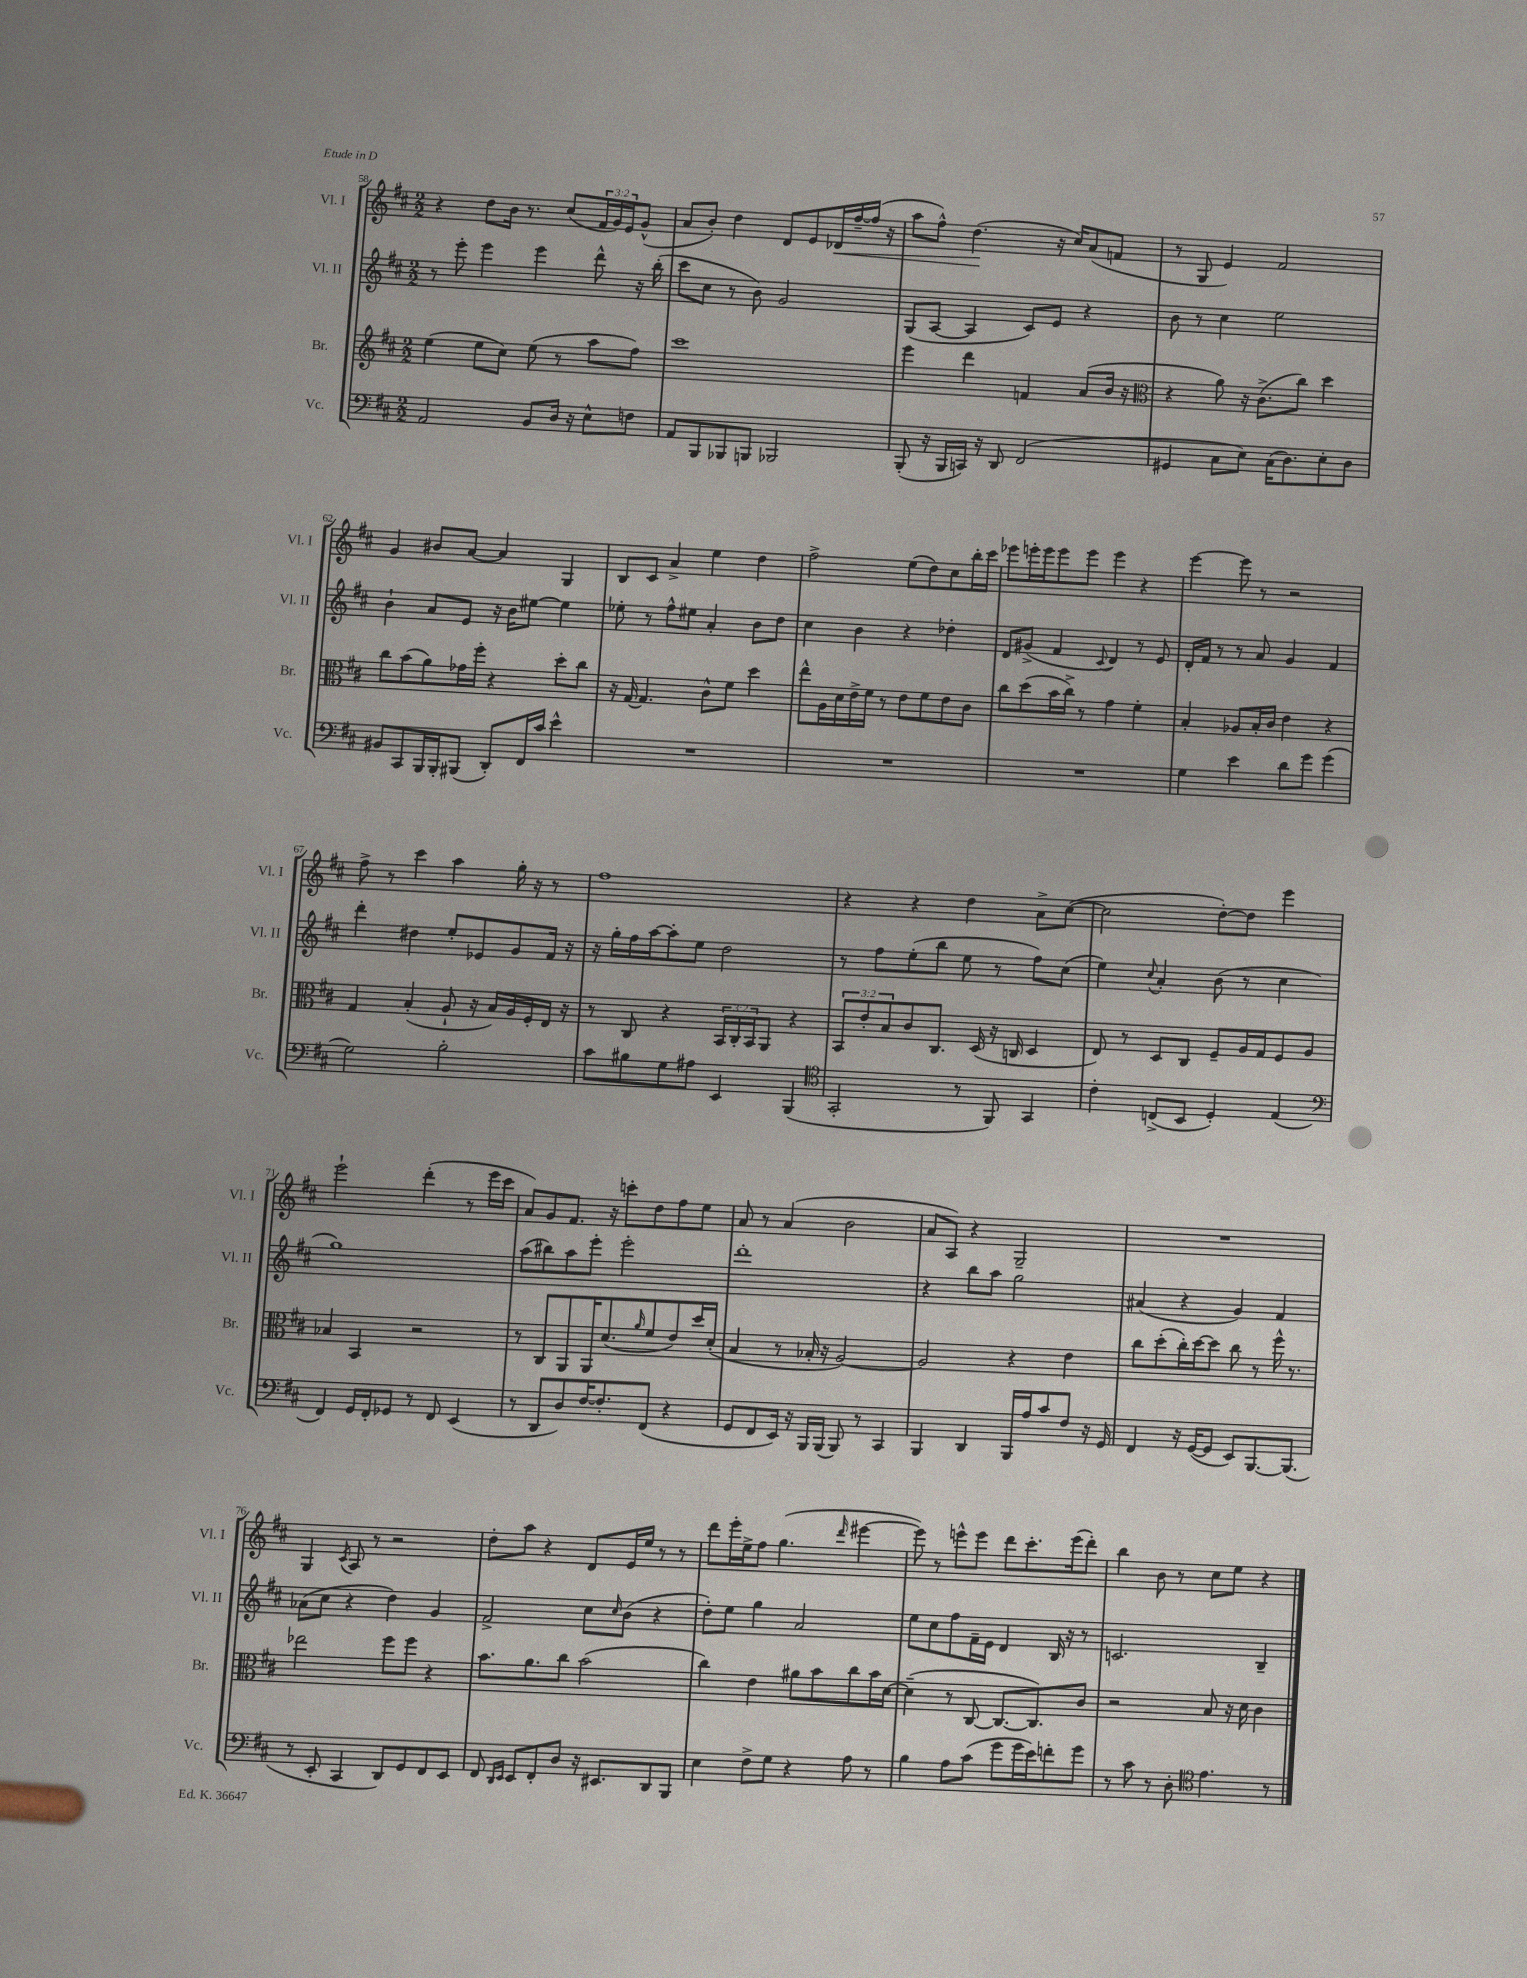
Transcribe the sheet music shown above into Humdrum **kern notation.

**kern	**kern	**kern	**kern	**dynam
*part4	*part3	*part2	*part1	*part1
*staff4	*staff3	*staff2	*staff1	*staff1
*I"Vc.	*I"Br.	*I"Vl. II	*I"Vl. I	*
*I'Vc.	*I'Br.	*I'Vl. II	*I'Vl. I	*
*clefF4	*clefG2	*clefG2	*clefG2	*
*k[f#c#]	*k[f#c#]	*k[f#c#]	*k[f#c#]	*
*M2/2	*M2/2	*M2/2	*M2/2	*
=58	=58	=58	=58	=58
2AA/	(4ee\	8r	4r	.
.	.	8eee'\	.	.
.	8ee\L	4eee\	8dd\L	.
.	8cc#\J)	.	16b\Jk	.
.	.	.	8.r	.
8BB/L	(8ee\	4eee\	.	.
16D/Jk	8r	.	(8cc#/L	.
16r	.	.	.	.
8E^^\L	8aa\L	8ddd^^\	24f#/L	.
.	.	.	24g/)	.
.	.	.	24e/J	.
8Fn\J	8ff#\J)	16r	(8g^^/J	.
.	.	(16bb'\	.	.
=59	=59	=59	=59	=59
8AA/L	1ccc#	8ccc#\L	8a/L	.
8BBB/	.	8cc#\J	8b'/J)	.
8BBB-X/	.	8r	4dd\	.
8BBBn/J	.	8b\)	.	.
2BBB-X/	.	2g/	8d/L	.
.	.	.	8e/	.
!	!	!	!	!LO:HP:b
.	.	.	16d-X/L	<
.	.	.	[16ff#~/	.
.	.	.	(16ff#/JJ]	.
.	.	.	16r	.
=60	=60	=60	=60	=60
(8BBB'/	4eee\	(8G/L	8aa\L	.
16r	.	[8A/J	8ff#^^\J)	.
16BBB/LL	.	.	.	.
16CCn/JJ)	4ddd\	4A/]	(4.dd\	.
16r	.	.	.	.
8DD/	.	.	.	.
(2FF#/	4fn/	8c#/L)	.	.
.	.	8e/J	16r	[
.	.	.	16cc#/KL)	.
.	(8a/L	4r	(8a/	.
.	16b/Jk	.	8fn/J	.
.	16r	.	.	.
=61	=61	=61	=61	=61
*	*clefC3	*	*	*
4GG#X/	4r	8b\	8r	.
.	.	8r	8G/	.
8C#\L	8a\)	4cc#\	4e/)	.
8E\J)	16r	.	.	.
.	(8.c#^\L	.	.	.
(16C#\KL	.	2ee\	2f#/	.
8.D\)	.	.	.	.
.	8cc#\J)	.	.	.
8E'\	4dd\	.	.	.
8D\J	.	.	.	.
!!LO:LB:g=z
=62	=62	=62	=62	=62
8BB#X/L	8cc#\L	4b`\	4g/	.
8CC#/	(8b\	.	.	.
16BBB/L	8a\)	8a/L	8b#X/L	.
16BBB'/J	.	.	.	.
(8BBB#X/J	16g-X\L	8e/J	[8a/J	.
.	16ff#'\JJ	.	.	.
8DD'/L)	4r	16r	4a/]	.
.	.	16b\KL	.	.
16FF#/L	.	[8ee#X\J	.	.
16c#/JJ	.	.	.	.
4e^^\	8dd'\L	4ee#\]	4G/	.
.	8cc#\J	.	.	.
=63	=63	=63	=63	=63
1r	16r	8ee-X'\	8B/L	.
.	[16G/	.	.	.
.	4.G/]	8r	8c#/J	.
.	.	8ff#^^\L	4a^/	.
.	.	8ee#X\J	.	.
.	8c#^^\L	4a'/	4ee\	.
.	8f#\J	.	.	.
.	4dd\	8b\L	4dd\	.
.	.	8dd\J	.	.
=64	=64	=64	=64	=64
1r	8ee^^\L	4cc#\	2ff#^\	.
.	16A\L	.	.	.
.	16d\	.	.	.
.	16e^\	4b\	.	.
.	16f#\JJ	.	.	.
.	8r	.	.	.
.	8e\L	4r	(8ee\L	.
.	8f#\	.	8dd\)	.
.	8e\	4dd-X'\	8cc#\	.
.	8c#\J	.	16bb'\L	.
.	.	.	16ccc#\JJ	.
=65	=65	=65	=65	=65
1r	8cc#\L	8d/L	8eee-X\L	.
.	(8dd\	(8g#X^/J	16eeen'\L	.
.	.	.	16eee\J	.
.	16b\L	4f#/	8eee\	.
.	16cc#^\JJ)	.	.	.
.	8r	.	8eee\J	.
.	.	8qqc#/	.	.
.	4g\	4d/)	4eee\	.
.	4f#'\	8r	4r	.
.	.	8e/	.	.
=66	=66	=66	=66	=66
4G\	4B'/	16d'/LL	[4eee\	.
.	.	16f#/JJ	.	.
.	.	8r	.	.
4e\	8A-X/L	8r	8eee\]	.
.	16B'/L	8a/	8r	.
.	16c#/JJ	.	.	.
8d\L	4e\	4g/	2r	.
8g\J	.	.	.	.
(4g\	4r	4f#/	.	.
!!LO:LB:g=z
=67	=67	=67	=67	=67
2G\)	4G/	4ddd'\	8ff#^\	.
.	.	.	8r	.
.	(4B'/	4dd#X\	4ccc#\	.
2B'\	8A`/	8ee'/L	4aa\	.
.	16r	8e-X/	.	.
.	16B/LL)	.	.	.
.	16A/	8g/	16gg'\	.
.	16F#'/	.	16r	.
.	16E/JJ	16f#/Jk	8r	.
.	16r	16r	.	.
=68	=68	=68	=68	=68
8c#\L	8r	16r	1ff#	.
.	.	16gg'\LL	.	.
8B#X\	8C#/	16ff#\	.	.
.	.	[16aa\J	.	.
8G\	4r	8aa'\]	.	.
8A#X\J	.	8ee\J	.	.
4EE/	24BB/LL	2dd\	.	.
.	24C#'/	.	.	.
.	24BB/J	.	.	.
.	8AA/J	.	.	.
(4BBB/	4r	.	.	.
=69	=69	=69	=69	=69
*clefC4	*	*	*	*
2GG'/	12BB/L	8r	4r	.
.	12e'/	.	.	.
.	.	8ff#\L	.	.
.	12B/	.	.	.
.	8c#/	(8ee'\	4r	.
.	8.C#/J	8bb\J	.	.
8r	.	8ee\	4dd\	.
.	(16D/	.	.	.
8FF#/)	16r	8r	.	.
.	16Cn/	.	.	.
4GG/	4D/	8ff#\L)	8a^\L	.
.	.	(8cc#\J	([8cc#\J	.
=70	=70	=70	=70	=70
4c#'\	8E/)	4ee\)	2cc#\]	.
.	8r	.	.	.
.	.	8qqcc#/	.	.
(8Cn^/L	8D/L	4a'/	.	.
8BB/J	8C#/J	.	.	.
4D'/)	8F#~/L	(8b\	[8dd'\L)	.
.	16A/L	8r	8dd\J]	.
.	16G/J	.	.	.
(4E/	8F#/	4cc#\	4eee\	.
.	8A/J	.	.	.
!!LO:LB:g=z
=71	=71	=71	=71	=71
*clefF4	*	*	*	*
4FF#/)	4B-X/	1gg)	2eee`\	.
16GG/LL	4BB/	.	.	.
16FF#'/J	.	.	.	.
8GG-X/J	.	.	.	.
8r	2r	.	(4ddd'\	.
8FF#/	.	.	.	.
(4EE/	.	.	8r	.
.	.	.	16eee\LL	.
.	.	.	16ccc#\JJ	.
=72	=72	=72	=72	=72
8r	8r	(8aa\L	8a/L)	.
8DD/L	8C#/L	8bb#X\)	8g/	.
8D/)	8AA/	8aa\	8.f#/J	.
[16F#/K	16AA/K	8eee'\J	.	.
8.F#'/]	(8.d/	.	16r	.
.	.	2eee'\	8cccn'\L	.
.	16qqa/	.	.	.
(8FF#/J	8f#/	.	8dd\	.
4r	8e/)	.	8ff#\	.
.	16dd/L	.	8ee\J	.
.	(16d'/JJ	.	.	.
=73	=73	=73	=73	=73
8GG/L	4B/	1ddd'	8a/	.
8FF#/	.	.	8r	.
16EE/Jk)	8r	.	(4a/	.
16r	.	.	.	.
16BBB/LL	16B-X'/	.	.	.
(16BBB/JJ	16r	.	.	.
8BBB/)	[2A/)	.	2b\	.
8r	.	.	.	.
4CC#/	.	.	.	.
=74	=74	=74	=74	=74
4BBB/	2A/]	4r	8a/L	.
.	.	.	8A/J)	.
4DD/	.	8bb\L	4r	.
.	.	8aa\J	.	.
16BBB/LL	4r	2gg\	2G~/	.
16A/J	.	.	.	.
8c#/	.	.	.	.
8F#/J	4e\	.	.	.
16r	.	.	.	.
16GG/	.	.	.	.
=75	=75	=75	=75	=75
4FF#/	8cc#\L	(4a#X/	1r	.
.	(8dd'\	.	.	.
16r	16cc#'\L)	4r	.	.
([16GG/KL	[16dd\J	.	.	.
8GG/J]	8dd\J]	.	.	.
8EE/L)	8cc#\	4g/)	.	.
[8.BBB/	8r	.	.	.
.	16ff#^^\	4f#/	.	.
(8.BBB/J]	8.r	.	.	.
!!LO:LB:g=z
=76	=76	=76	=76	=76
8r	2ee-X\	(8a-X\L	4G/	.
8EE'/	.	8cc#\J	.	.
.	.	.	8qc#/	.
4CC#/	.	4r	8A/	.
.	.	.	8r	.
8DD/L)	8ff#\L	4dd\)	2r	.
8GG/	8ff#\J	.	.	.
8FF#/	4r	4g/	.	.
8EE/J	.	.	.	.
=77	=77	=77	=77	=77
8FF#/	8.b\L	2f#^/	8dd'\L	.
16qqDD/LL	.	.	.	.
16qqEE/JJ	.	.	.	.
8EE/L	.	.	8aa\J	.
.	8.a\	.	.	.
8FF#'/	.	.	4r	.
8D/J	8cc#\J	.	.	.
16r	(2b\	8cc#\L	8d/L	.
8.EE#X/L	.	.	.	.
.	.	16qqcc#/	.	.
.	.	(8b\J	16e/L	.
.	.	.	16ee/JJ	.
8DD/	.	4r	8r	.
8BBB/J	.	.	8r	.
=78	=78	=78	=78	=78
4E\	4cc#\)	8dd'\L)	8ddd\L	.
.	.	8ee\J	16eee'\L	.
.	.	.	16ee^\J	.
8F#^\L	4e\	4gg\	8ff#\J	.
8G\J	.	.	(4.gg\	.
4r	8a#X\L	2a/	.	.
.	8b\	.	.	.
.	.	.	16qqddd/	.
8A\	8cc#\	.	[4eee#X\	.
8r	16b\L	.	.	.
.	[16d\JJ	.	.	.
=79	=79	=79	=79	=79
4B\	(4d~\]	8ee\L	8eee#\])	.
.	.	8cc#\	8r	.
8A\L	8r	8ff#\	8eeen^^\L	.
(8c#\J	[8C#/	16f#~\L	8eee\J	.
.	.	16e\JJ	.	.
8g\L	8.C#/L_	4d/	8ddd\L	.
16g\L	.	.	8.ccc#'\	.
16e\J)	8.C#/])	.	.	.
8fn'\	.	16B/	.	.
.	.	16r	(16eee\k	.
8g\J	8c#/J	8r	8ddd'\J)	.
=80	=80	=80	=80	=80
8r	2r	2.cn/	4bb\	.
8c#\	.	.	.	.
8r	.	.	8b\	.
8D'\	.	.	8r	.
*clefC4	*	*	*	*
4.e\	8B/	.	8cc#\L	.
.	16r	.	8ee\J	.
.	16d\	.	.	.
.	4c#\	4B~/	4r	.
8r	.	.	.	.
==	==	==	==	==
*-	*-	*-	*-	*-
